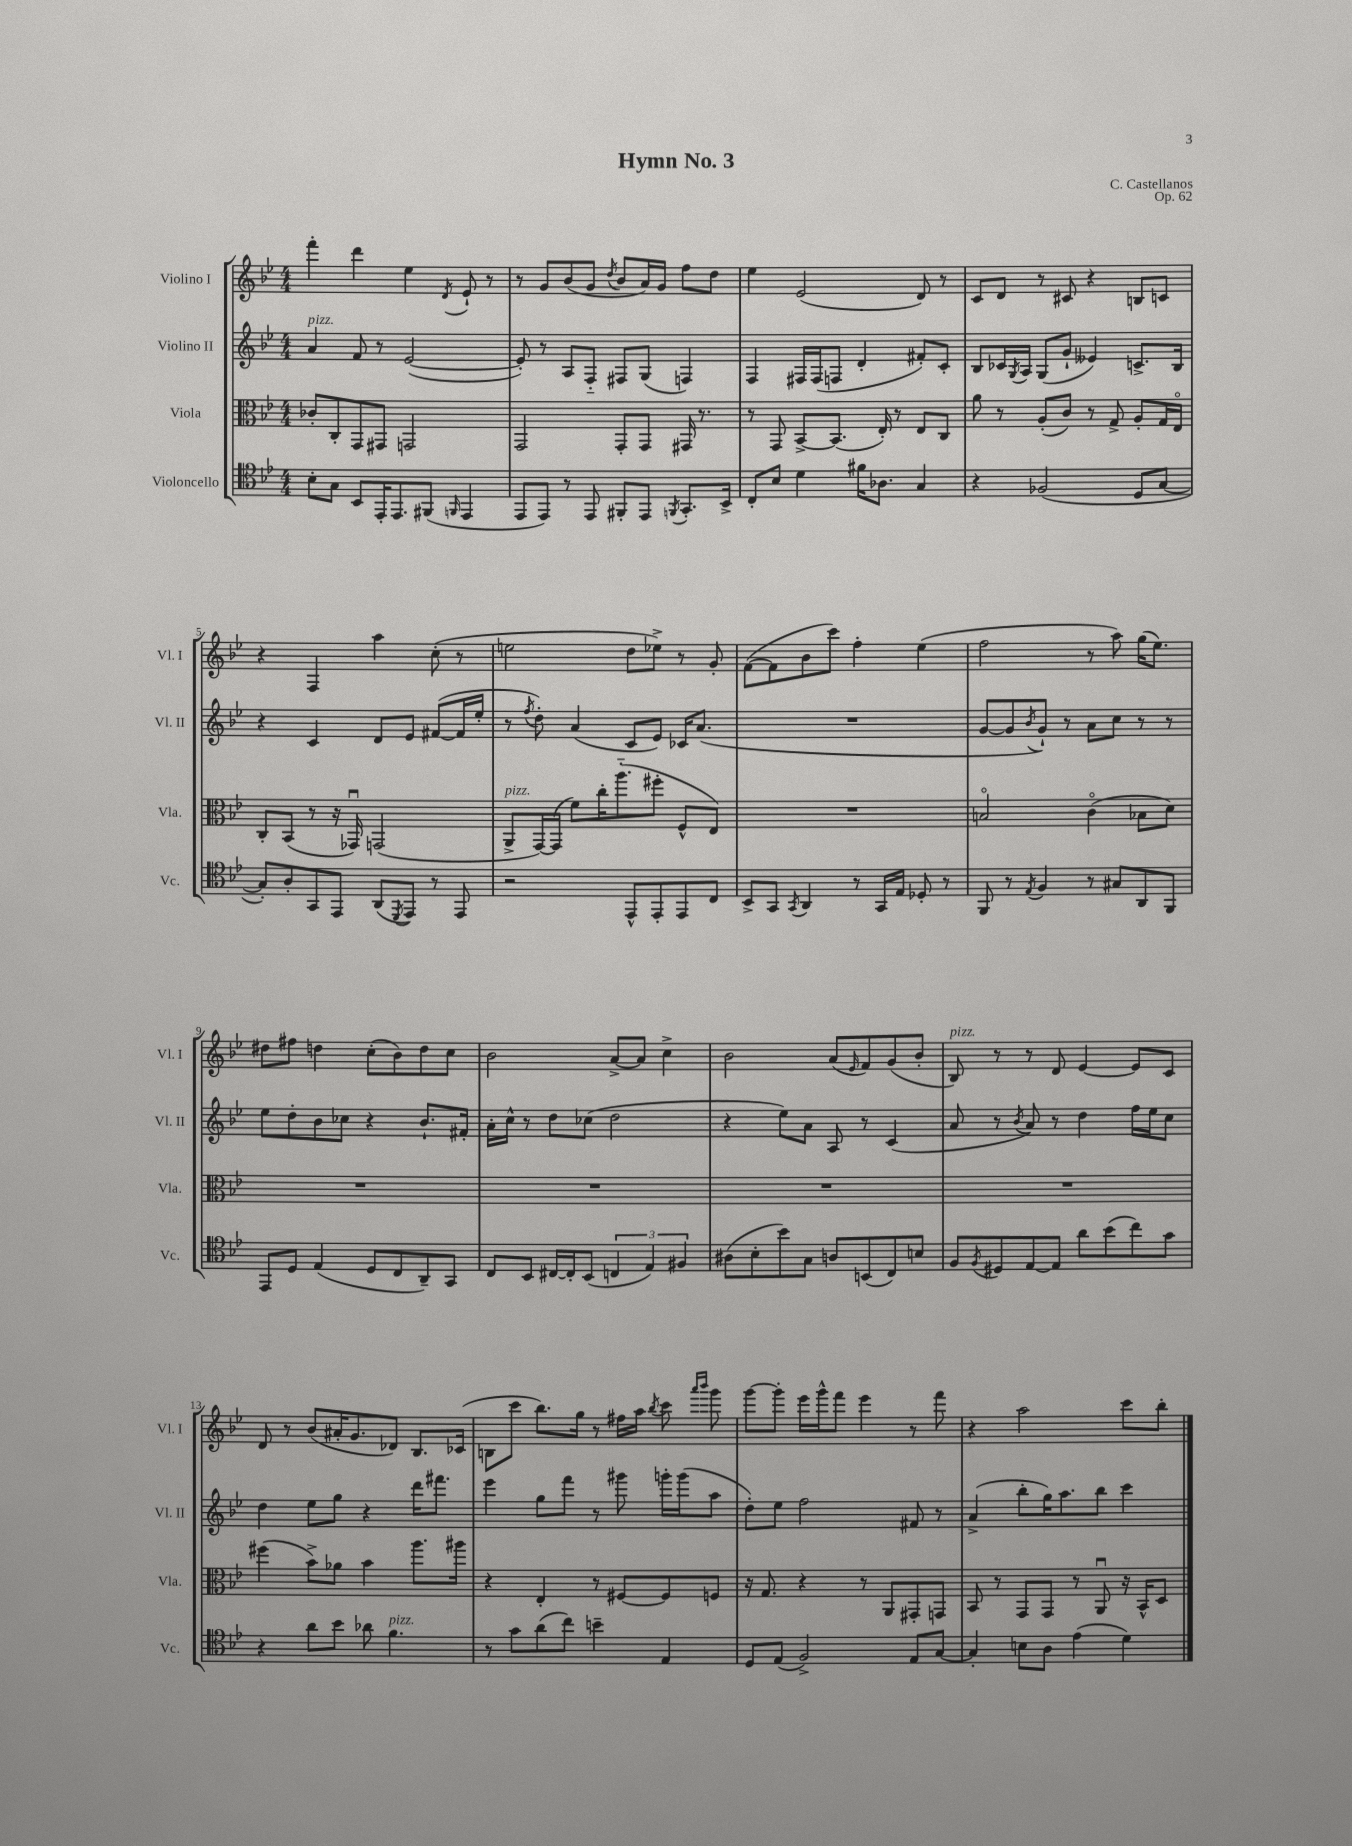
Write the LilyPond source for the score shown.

\header { title = "Hymn No. 3" composer = "C. Castellanos" opus = "Op. 62" }
<<
\new StaffGroup <<
\new Staff = "s0" \with { instrumentName = "Violino I" shortInstrumentName = "Vl. I" } {
    \clef treble \key bes \major \numericTimeSignature \time 4/4
    f'''4-. d'''4 ees''4 \acciaccatura { d'8 } ees'8-! r8 |
    r8 g'8 bes'8( g'8 \acciaccatura { d''8 } bes'8 a'16) g'16 f''8 d''8 |
    ees''4 ees'2( d'8) r8 |
    c'8 d'8 r8 cis'8 r4 b8 c'8 |
    r4 f4 a''4 c''8-.( r8 |
    e''2 d''8 ees''8->) r8 g'8-. |
    f'8~( f'8 bes'8 c'''8) f''4-. ees''4( |
    f''2 r8 a''8) g''16( ees''8.) |
    dis''8 fis''8 d''4 c''8-.( bes'8) d''8 c''8 |
    bes'2 a'8~-> a'8 c''4-> |
    bes'2 a'8( \grace { ees'16 } f'8) g'8( bes'8-. |
    bes8^\markup { \italic "pizz." }) r8 r8 d'8 ees'4~ ees'8 c'8 |
    d'8 r8 bes'8( ais'16-. g'8. des'8) bes8. ces'16( |
    b8 c'''8 bes''8.) g''16 r8 fis''16 a''16 \acciaccatura { bes''8 } c'''8 \grace { a'''16 bes'''16 } g'''8 |
    g'''8~ g'''8-. ees'''16 g'''16-^ f'''8 ees'''4 r8 f'''8 |
    r4 a''2 c'''8 bes''8-. \bar "|." |
}
\new Staff = "s1" \with { instrumentName = "Violino II" shortInstrumentName = "Vl. II" } {
    \clef treble \key bes \major \numericTimeSignature \time 4/4
    a'4^\markup { \italic "pizz." } f'8 r8 ees'2~( |
    ees'8-.) r8 a8 f8-_ fis8 g8( f4) |
    f4 fis16 fis16( f8 d'4-. fis'8-.) c'8-. |
    bes8 ces'16 \acciaccatura { g8 } a16 g8( g'8-! eeses'4) c'8.-> bes16 |
    r4 c'4 d'8 ees'8 fis'8~( fis'16 ees''16-. |
    r8 \acciaccatura { f''8 } d''8-.) a'4( c'8 ees'8) ces'16 a'8.( |
    R1 |
    g'8~ g'8 \acciaccatura { bes'8 } g'8-!) r8 a'8 c''8 r8 r8 |
    ees''8 d''8-. bes'8 ces''8 r4 bes'8.-! fis'16-. |
    a'16-. c''16-^ r8 d''8 ces''8( d''2 |
    r4 ees''8) a'8 a8 r8 c'4( |
    a'8 r8 \acciaccatura { bes'8 } a'8) r8 d''4 f''16 ees''16 c''8 |
    d''4 ees''8 g''8 r4 d'''16 fis'''8. |
    ees'''4 g''8 f'''8 r8 gis'''8 g'''16-. g'''16( a''8 |
    d''8-.) ees''8 f''2 fis'8 r8 |
    a'4->( bes''8-. g''16) a''8. bes''8 c'''4 \bar "|." |
}
\new Staff = "s2" \with { instrumentName = "Viola" shortInstrumentName = "Vla." } {
    \clef alto \key bes \major \numericTimeSignature \time 4/4
    ces'8-. c8-. g,8 gis,8 g,2 |
    g,2 g,8-. g,8 gis,16 r8. |
    r8 g,8 bes,8~-> bes,8.( ees16-.) r8 ees8 c8 |
    a'8 r8 a8-.( c'8) r8 g8-> a8-. g16 ees16\flageolet |
    c8-. bes,8( r8 r16 ges,16\downbow) g,2( |
    a,8->^\markup { \italic "pizz." } g,16~) g,16( f'8) c''16-. a''8.-_( fis''8-. f8-^ ees8) |
    R1 |
    b2\flageolet c'4\flageolet( bes8 d'8) |
    R1 |
    R1 |
    R1 |
    R1 |
    fis''4( bes'8->) aes'8 bes'4 a''8. ais''16 |
    r4 ees4-. r8 fis8~ fis8 f8 |
    r16 g8. r4 r8 a,8 gis,8-. g,8 |
    bes,8 r8 g,8 g,8 r8 a,8\downbow r16 bes,16-^ d8 \bar "|." |
}
\new Staff = "s3" \with { instrumentName = "Violoncello" shortInstrumentName = "Vc." } {
    \clef tenor \key bes \major \numericTimeSignature \time 4/4
    bes8-. g8 bes,8 ees,16-. ees,8. fis,8( \grace { f,16 } ees,4 |
    ees,8 ees,8) r8 ees,8 fis,8-. ees,8 \acciaccatura { f,8 } g,8.-. bes,16-> |
    c8-. bes8 d'4 fis'16 aes8. g4 |
    r4 fes2( d8 g8~ |
    g8-.) a8-. g,8 ees,8 a,8( \acciaccatura { d,8 } ees,8) r8 ees,8 |
    r2 ees,8-^ ees,8-. ees,8 c8 |
    bes,8-> g,8 \acciaccatura { g,8 } a,4 r8 g,16 ees16 des8-. r8 |
    f,8 r8 \acciaccatura { ees8 } f4 r8 gis8 a,8 f,8 |
    ees,8 d8 ees4( d8 c8 a,8--) g,8 |
    c8 bes,8 cis16~ cis16-. bes,8( \tuplet 3/2 { c4 ees4) fis4 } |
    ais8( bes8-. bes'8) g8 a8 b,8( c8) b8 |
    f8 \acciaccatura { f8 } dis8 ees8~ ees8 a'8 bes'8( c''8) g'8 |
    r4 a'8 bes'8 aes'8 f'4.^\markup { \italic "pizz." } |
    r8 g'8 a'8( c''8) b'4-- ees4 |
    d8 ees8( f2->) ees8 g8~ |
    g4-. b8 a8 ees'4( d'4) \bar "|." |
}
>>
>>
